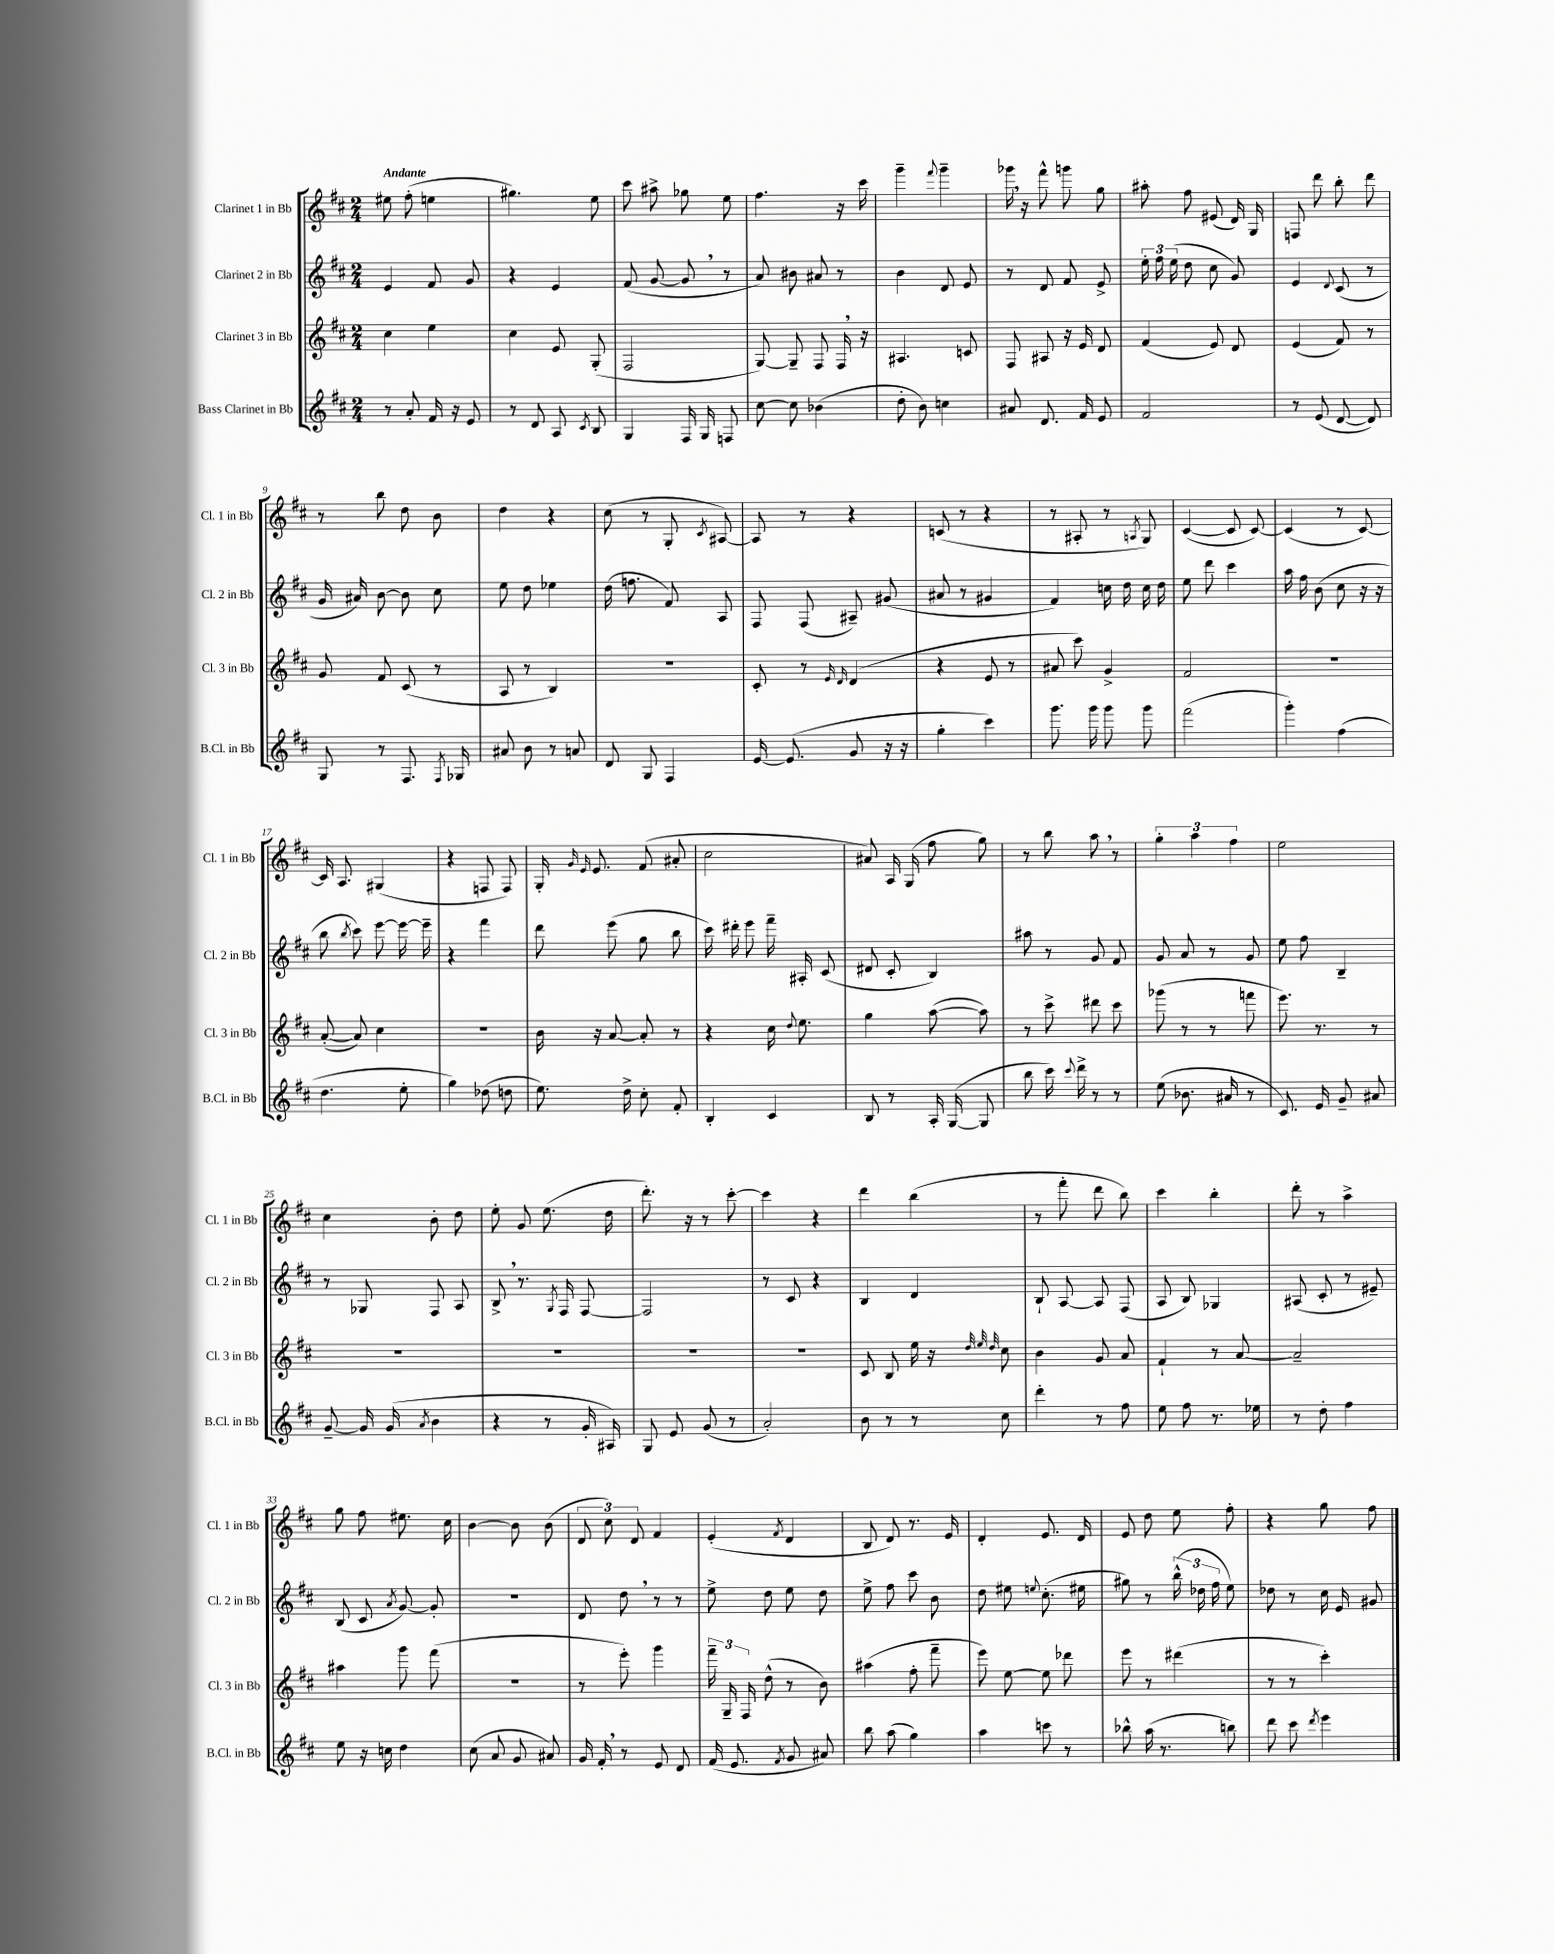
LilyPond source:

<<
\new StaffGroup <<
\new Staff = "s0" \with { instrumentName = "Clarinet 1 in Bb" shortInstrumentName = "Cl. 1 in Bb" } {
    \clef treble \key d \major \numericTimeSignature \time 2/4 \tempo "Andante"
    \autoBeamOff eis''8 fis''8-.( e''4 |
    gis''4.) e''8 |
    cis'''8 ais''8-> ges''8 e''8 |
    fis''4. r16 cis'''16 |
    g'''4-- \appoggiatura { fis'''8 } g'''4-- |
    ges'''16 \breathe r16 fis'''8-^ g'''8 g''8 |
    ais''8-. fis''8 eis'8( d'16) g16 |
    f8 d'''8 b''8-. d'''8 |
    r8 b''8 d''8 b'8 |
    d''4 r4 |
    cis''8( r8 g8-. \acciaccatura { cis'8 } ais8~) |
    ais8 r8 r4 |
    c'8( r8 r4 |
    r8 ais8-. r8 \acciaccatura { a8 } g8) |
    cis'4~( cis'8 cis'8~) |
    cis'4( r8 cis'8~) |
    cis'16 a8. gis4( |
    r4 f8 f8) |
    g16-. \grace { g'16 e'16 } e'8. fis'8( ais'8-. |
    cis''2 |
    ais'8) a16 g16( fis''8 g''8) |
    r8 b''8 a''8 \breathe r8 |
    \tuplet 3/2 { g''4-. a''4 fis''4 } |
    e''2 |
    cis''4 b'8-. d''8 |
    e''8-. g'8 e''8.( d''16 |
    d'''8.-.) r16 r8 cis'''8~-. |
    cis'''4 r4 |
    d'''4 b''4( |
    r8 fis'''8-. d'''8 b''8) |
    cis'''4 b''4-. |
    d'''8-. r8 a''4-> |
    g''8 fis''8 eis''8. cis''16 |
    b'4~ b'8 b'8( |
    \tuplet 3/2 { d'8 cis''8) d'8 } fis'4 |
    e'4-.( \acciaccatura { fis'8 } d'4 |
    b8 d'8) r8. e'16 |
    d'4-. e'8. d'16 |
    e'8 d''8 e''8 fis''8-. |
    r4 g''8 fis''8 \bar "|." |
}
\new Staff = "s1" \with { instrumentName = "Clarinet 2 in Bb" shortInstrumentName = "Cl. 2 in Bb" } {
    \clef treble \key d \major \numericTimeSignature \time 2/4
    \autoBeamOff e'4 fis'8 g'8 |
    r4 e'4 |
    fis'8( g'8~ g'8 \breathe r8 |
    a'8) bis'8 ais'8 r8 |
    b'4 d'8 e'8 |
    r8 d'8 fis'8 e'8-> |
    \tuplet 3/2 { e''16-. fis''16 e''16( } d''8 cis''8 g'8) |
    e'4 \appoggiatura { d'8 } cis'8( r8 |
    g'16 ais'16) b'8~ b'8 cis''8 |
    e''8 d''8 ees''4 |
    d''16( f''8. fis'8) a8 |
    fis8 fis8( ais8--) gis'8( |
    ais'8 r8 gis'4 |
    fis'4) c''16 d''16 c''16 d''16 |
    e''8 d'''8 cis'''4 |
    a''16 fis''16 b'8( cis''8 r16 r16 |
    b''8 \acciaccatura { b''8 } cis'''8) e'''8~ e'''16~ e'''16-- |
    r4 fis'''4 |
    d'''8 e'''8( g''8 b''8 |
    cis'''16) dis'''16-. e'''8 fis'''16-- ais16-. cis'8( |
    dis'8 cis'8-. b4) |
    ais''8 r8 g'8 fis'8 |
    g'8 a'8 r8 g'8 |
    e''8 fis''8 b4-- |
    r8 ges8 fis8 a8 |
    b8-> \breathe r8. \acciaccatura { g8 } fis16 fis8~ |
    fis2 |
    r8 cis'8 r4 |
    b4 d'4 |
    b8-! a8~ a8 fis8( |
    a8 b8) ges4 |
    ais8( cis'8-. r8 eis'8--) |
    b8( cis'8 \acciaccatura { a'8 } g'8~) g'8-. |
    R2 |
    d'8 d''8 \breathe r8 r8 |
    e''8-> d''8 e''8 d''8 |
    e''8-> fis''8 cis'''8 b'8 |
    d''8 eis''8 \appoggiatura { e''8 } cis''8.-.( eis''16 |
    gis''8) r8 \tuplet 3/2 { b''16-^( des''16 fis''16 } e''8) |
    des''8 r8 cis''16 e'16 gis'8 \bar "|." |
}
\new Staff = "s2" \with { instrumentName = "Clarinet 3 in Bb" shortInstrumentName = "Cl. 3 in Bb" } {
    \clef treble \key d \major \numericTimeSignature \time 2/4
    \autoBeamOff cis''4 e''4 |
    cis''4 e'8 g8-.( |
    fis2 |
    g8~) g8-- fis8 fis16 \breathe r16 |
    ais4. c'8 |
    fis8 ais8 r16 e'16 d'8 |
    fis'4( e'8) d'8 |
    e'4( fis'8) r8 |
    g'8 fis'8 cis'8( r8 |
    a8 r8 b4) |
    R2 |
    cis'8-. r8 \grace { e'16 d'16 } d'4( |
    r4 e'8 r8 |
    ais'8 cis'''8) g'4-> |
    fis'2 |
    r2 |
    a'8~-.( a'8) cis''4 |
    R2 |
    b'16 r16 a'8~ a'8-. r8 |
    r4 cis''16 \appoggiatura { d''8 } e''8. |
    g''4 a''8~( a''8) |
    r8 cis'''8-> dis'''8 cis'''8 |
    ges'''8( r8 r8 f'''8 |
    e'''8.) r8. r8 |
    R2 |
    R2 |
    R2 |
    R2 |
    cis'8 b8 e''16 r16 \grace { d''32 e''32 d''32 } cis''8 |
    b'4 g'8 a'8 |
    fis'4-! r8 a'8~ |
    a'2-- |
    ais''4 g'''8 fis'''8( |
    R2 |
    r8 e'''8-.) g'''4 |
    \tuplet 3/2 { fis'''16-- g16-- fis16 } d''8-^( r8 b'8) |
    ais''4( fis''8-. fis'''8-- |
    e'''8) e''8~ e''8 des'''8 |
    e'''8 r8 dis'''4( |
    r8 r8 cis'''4-.) \bar "|." |
}
\new Staff = "s3" \with { instrumentName = "Bass Clarinet in Bb" shortInstrumentName = "B.Cl. in Bb" } {
    \clef treble \key d \major \numericTimeSignature \time 2/4
    \autoBeamOff r8 a'8-. fis'16 r16 e'8 |
    r8 d'8 a8 \acciaccatura { cis'8 } b8 |
    g4 fis16 g16 f8 |
    cis''8~ cis''8 bes'4( |
    d''8-. b'8) c''4 |
    ais'8 d'8. fis'16 e'8 |
    fis'2 |
    r8 e'8( d'8~ d'8) |
    g8 r8 fis8. \acciaccatura { fis8 } ges16 |
    ais'8 b'8 r8 a'8 |
    d'8 g8 fis4 |
    e'16~ e'8.( g'8 r16 r16 |
    g''4-. cis'''4) |
    g'''8. g'''16 g'''8 g'''8 |
    fis'''2( |
    g'''4-.) fis''4( |
    d''4. e''8-. |
    g''4) des''8( d''8 |
    e''8.) d''16-> cis''8-. fis'8-. |
    b4-. cis'4 |
    b8 r8 a16-. g16~( g8 |
    b''8 cis'''16) \appoggiatura { cis'''8 } d'''16-> r8 r8 |
    e''8( bes'8. ais'16 r8 |
    cis'8.) e'16 g'8-- ais'8 |
    g'8~-- g'16 g'16( \acciaccatura { a'8 } b'4 |
    r4 r8 g'16-. ais16) |
    g8 e'8 g'8( r8 |
    a'2-.) |
    b'8 r8 r8 cis''8 |
    d'''4-. r8 fis''8 |
    e''8 fis''8 r8. ees''16 |
    r8 d''8-. fis''4 |
    e''8 r16 c''16 d''4 |
    cis''8( a'8 g'8 ais'8) |
    g'16 fis'16-. \breathe r8 e'8 d'8 |
    fis'16( e'8. \acciaccatura { fis'8 } g'8 ais'8) |
    b''8 a''8( g''4) |
    a''4 c'''8 r8 |
    bes''8-^ a''16( r8. b''8) |
    d'''8 cis'''8 \acciaccatura { d'''8 } e'''4 \bar "|." |
}
>>
>>
